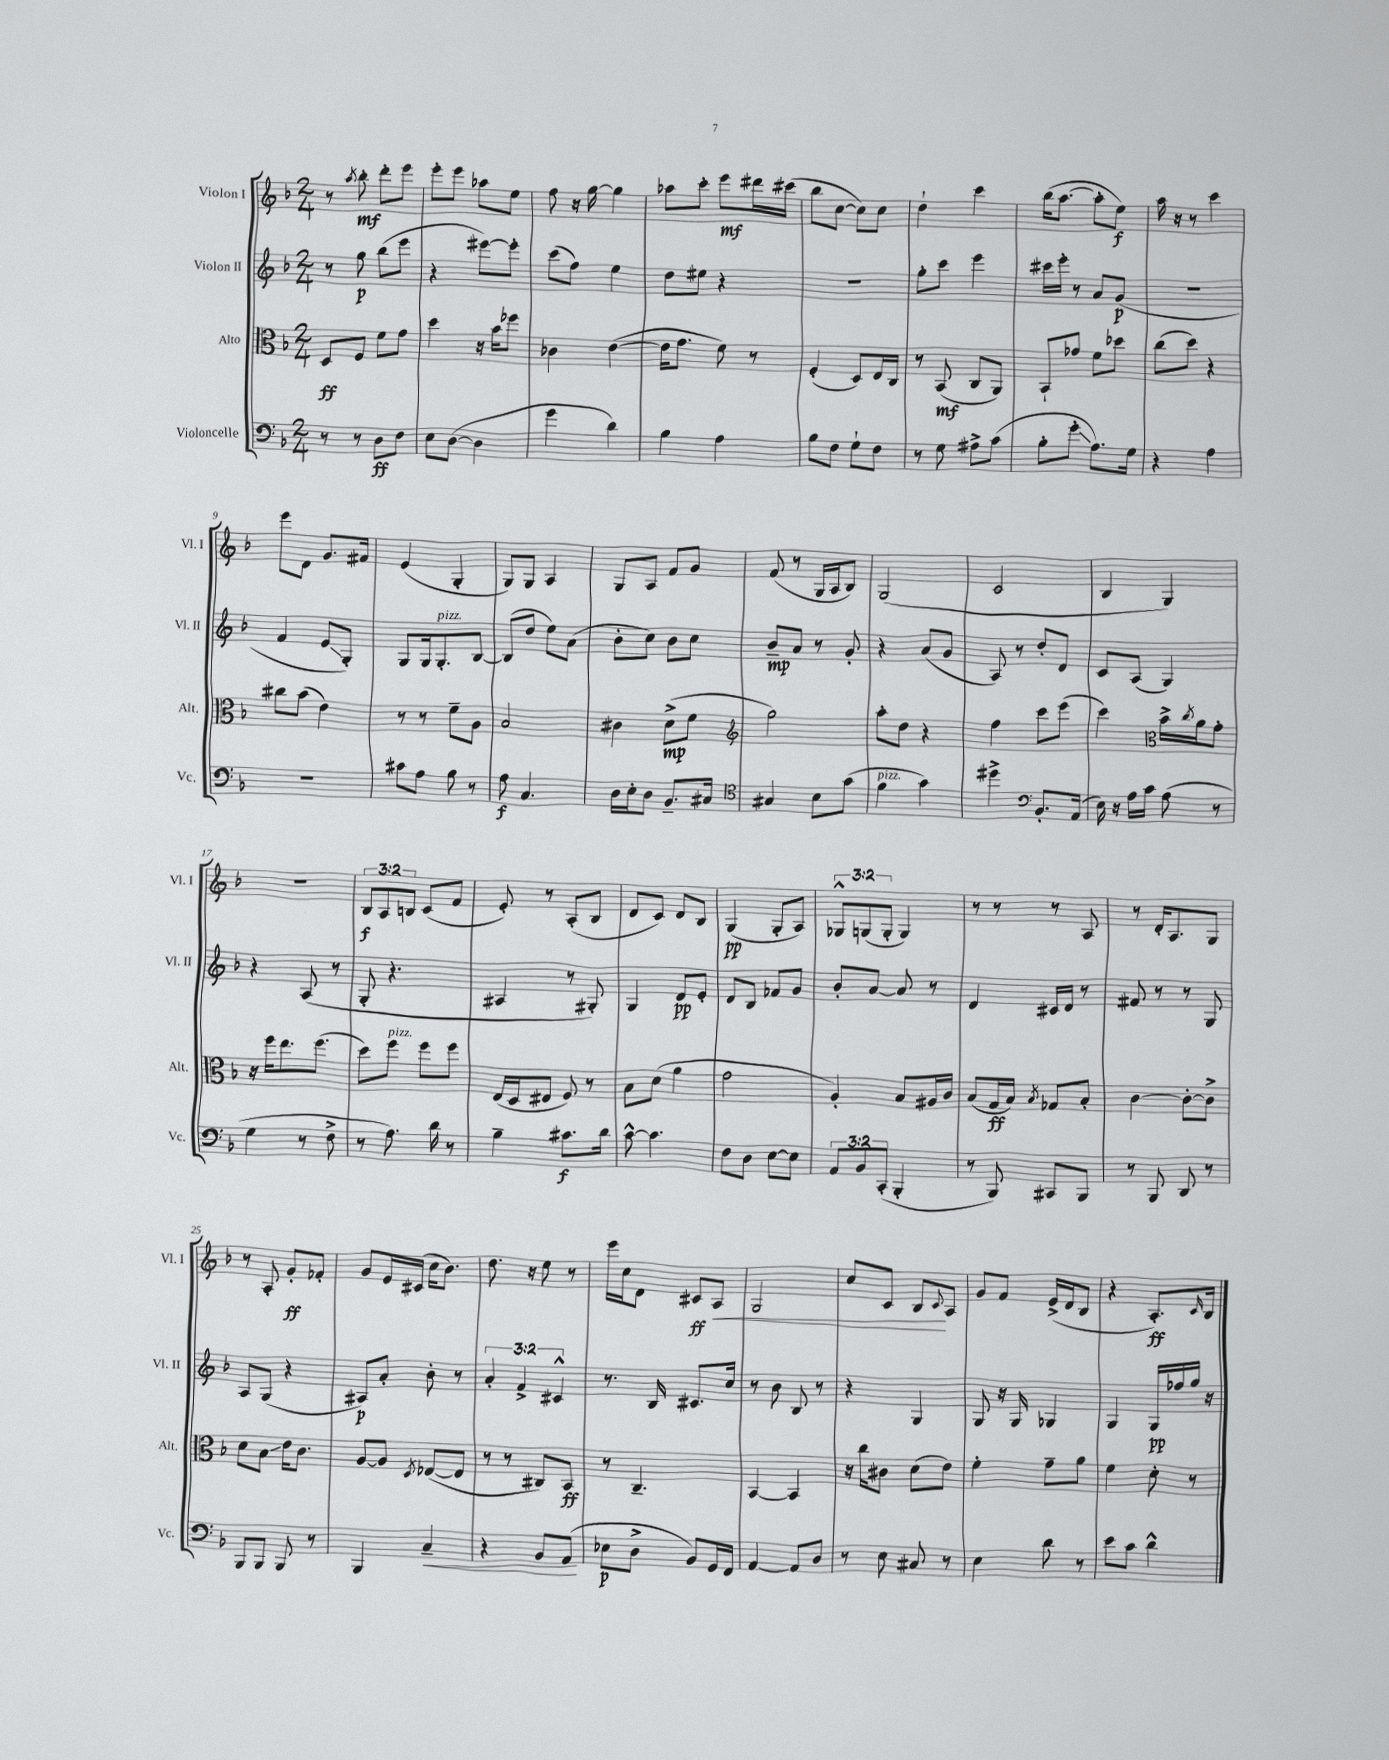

**kern	**kern	**kern	**kern
*staff4	*staff3	*staff2	*staff1
*clefF4	*clefC3	*clefG2	*clefG2
*k[b-]	*k[b-]	*k[b-]	*k[b-]
*M2/4	*M2/4	*M2/4	*M2/4
8r	8D/L	8r	8r
.	.	.	8qaa/
8r	8F/J	8gg\	8bb-'\
8D\L	8f\L	(8bb-\L	8ddd'\L
8F\J	8g\J	8eee\J	8eee\J
=	=	=	=
8E\L	4dd\	4r	8eee'\L
([8D\J	.	.	8eee\J
4D\]	16r	[8eee#\L)	8aa-\L
.	16b-\LK	.	.
.	8ff-\J	8eee#'\]J	8ee\J
=	=	=	=
4g\	4c-\	(8ccc\L	8ff\
.	.	8ff\J)	16r
.	.	.	[16gg\
4d\)	([4e\	4ee\	4gg\]
=	=	=	=
4B-\	16e\]LK	8dd\L	8aa-\L
.	8.g\J	.	.
.	.	8ee#\J	8ccc'\J
4A\	8f\)	4r	8eee\L
.	8r	.	16ddd#\L
.	.	.	(16ccc#\JJ
=	=	=	=
8B-\L	(4F'/	2r	8bb-\L
8F\J	.	.	[8cc\J
8G`\L	8D/L)	.	8cc\]L)
8F\J	16E/L	.	8cc\J
.	16C/JJ	.	.
=	=	=	=
8r	8r	8gg'\L	4dd`\
8G\	(8BB-/	8ccc\J	.
8A#^\L	8C/L	4eee\	4ccc\
(8c\J	8AA/J)	.	.
=	=	=	=
8B-'\L	8BB-`/L	16ccc#\LL	(16bb-\LK
.	.	16eee'\JJ	[8.aa\J
8g'\J	8g-/J	8r	.
8.A\L)	8f\L	8a/L	8aa'\]L
.	8dd-\J	(8g/J	8ee\J)
16G\Jk	.	.	.
=	=	=	=
4r	(8cc\L	2r	16aa\
.	.	.	16r
.	8dd\J)	.	8r
4A\	4r	.	4ccc\
=	=	=	=
2r	8cc#\L	4f/	8eee\L
.	(8b-\J	.	8d\J
.	4e\)	8e/L	8.g/L
.	.	8G'/J)	.
.	.	.	16f#/Jk
=	=	=	=
8c#\L	8r	8G/L	(4e/
8A\J	8r	16G/k	.
.	.	8.G'/	.
8B-\	8f~\L	.	4G'/
8r	8A\J	[8B-/J	.
=	=	=	=
8A\	2B-/	(8B-/]L	8G/L)
4.C/	.	8dd/J	8G/J
.	.	8ee\L)	4A/
.	.	(8a\J	.
=	=	=	=
16D\LL	4c#\	8b-'\L	8G/L
16E'\J	.	.	.
8D\J	.	8cc\J)	8A/J
8.BB-~/L	(8d^\L	8b-\L	8f/L
.	8f\J	8cc\J	8g/J
16C#/Jk	.	.	.
=	=	=	=
*clefC4	*clefG2	*	*
4G#/	2gg\)	8b-~/L	(8f/
.	.	8a/J	8r
8B-\L	.	8r	16G/LL
.	.	.	16A/J
(8g\J	.	8g'/	8B-/J)
=	=	=	=
4f\	8aa'\L	4r	(2G/
.	8dd\J	.	.
4g\)	4r	(8a/L	.
.	.	8g/J	.
=	=	=	=
4dd#^\	4ff\	8A/)	2c/
.	.	8r	.
*clefF4	*	*	*
8.BB-'/L	8ccc\L	8dd'/L	.
.	(8eee\J	8d/J	.
(16AA/Jk	.	.	.
=	=	=	=
16E\)	4ccc\)	8c/L	4B-/
16r	.	.	.
16A\LL	.	(8A/J	.
16c\JJ	.	.	.
*	*clefC3	*	*
(8A\	16b-^\LL	4G/)	4G/)
.	8qcc/	.	.
.	16a\J	.	.
8r	8g'\J	.	.
=	=	=	=
4G\	16r	4r	2r
.	16ff\LK	.	.
.	8.ee\	.	.
8r	.	(8A/	.
.	(8.ff\J	.	.
8F^\	.	8r	.
=	=	=	=
8r	8dd\L)	8G'/	12B-/L
.	.	.	12A/
8.A\)	8ff\J	4.r	.
.	.	.	12B/J
.	8ff\L	.	(8c/L
16d\	.	.	.
8r	8ff\J	.	8f/J
=	=	=	=
4B-~\	(16E/LL	4A#/	8e'/)
.	16D/J	.	.
.	8E#/J	.	8r
8.c#\L	8F/)	8r	(8A'/L
.	8r	8G#'/)	8B-/J
16d\Jk	.	.	.
=	=	=	=
[8c^^\	8B-\L	4G/	8d/L
4.c\]	(8d\J	.	8c/J)
.	4a\	8d/L	8d/L
.	.	8e'/J	8B-/J
=	=	=	=
8F\L	2g\	8d/L	(4G/
8D\J	.	8B-/J	.
[8E\L	.	8f-/L	8G'/L
8E\]J	.	8g/J	8A/J)
=	=	=	=
12AA/L	4A'/)	8b-'/L	12G-^^/L
12BB-/	.	.	(12G/
.	.	[8a/J	.
(12CC'/J	.	.	12G'/J
4BBB-'/	8B-/L	8a/]	4G/)
.	16A#/L	8r	.
.	16c/JJ	.	.
=	=	=	=
8r	(8B-/L	4d/	8r
8BBB-/)	16G/L	.	8r
.	16B-/JJ)	.	.
.	8qB-/	.	.
8CC#/L	8G-/L	16c#/LL	8r
.	.	16d/JJ	.
8BBB-/J	8B-'/J	8r	8A/
=	=	=	=
8r	[4c\	8f#/	8r
8BBB-/	.	8r	16d'/LK
.	.	.	8.A/
8DD/	8c'\_L	8r	.
8r	8c^\]J	8G/	8G/J
=	=	=	=
8BBB-/L	8d\L	8A/L	8r
8BBB-/J	8B-\J	(8G/J	8A'/
8BBB-/	16e\LK	4r	8g'/L
.	8.c\J	.	.
8r	.	.	8f-'/J
=	=	=	=
4BBB-/	[8A/L	8A#/L)	8g/L
.	8A/]J	8a'/J	16e/L
.	.	.	(16c#/JJ
.	8qD/	.	.
4C~/	([8E-/L	8b-'\	16cc\LK
.	.	.	8.b-\J)
.	8E-/]J	8r	.
=	=	=	=
4r	8r	6a'/	8.dd\
.	8r	.	.
.	.	6f^/	.
.	.	.	16r
8BB-/L	8C#/L)	.	8ee\
.	.	6c#^^/	.
(8AA/J	8BB-/J	.	8r
=	=	=	=
8E-\L	8r	8.r	16eee\LL
.	.	.	16cc\J
8D^\J	4.C~/	.	8d\J
.	.	16B-/	.
8BB-/L)	.	8.c#/L	8c#/L
16GG/L	.	.	8A/J
16FF/JJ	.	16cc/Jk	.
=	=	=	=
[4AA/	[4BB-/	8r	2G/
.	.	8b-\	.
8AA/]L	4BB-/]	8B-/	.
8D/J	.	8r	.
=	=	=	=
8r	16r	4r	8cc/L
.	16cc\LK	.	.
8E\	8c#\J	.	8c/J
8C#/	(8d\L	4G/	8B-/L
.	.	.	8qqc/
8r	8e\J)	.	8A/J
=	=	=	=
4E\	4f'\	8G/	8g/L
.	.	16r	8f/J
.	.	16G/	.
8d\	8g~\L	4G-/	(16e^/LL
.	.	.	16d/J
8r	8a\J	.	8B-/J
=	=	=	=
8e\L	4f\	4G/	4r
8c\J	.	.	.
4d^^\	8d'\	16G/LL	8.A'/L)
.	.	16ff-/	.
.	8r	16gg/JJ	.
.	.	.	16qqc/
.	.	16r	16B-/Jk
==	==	==	==
*-	*-	*-	*-
